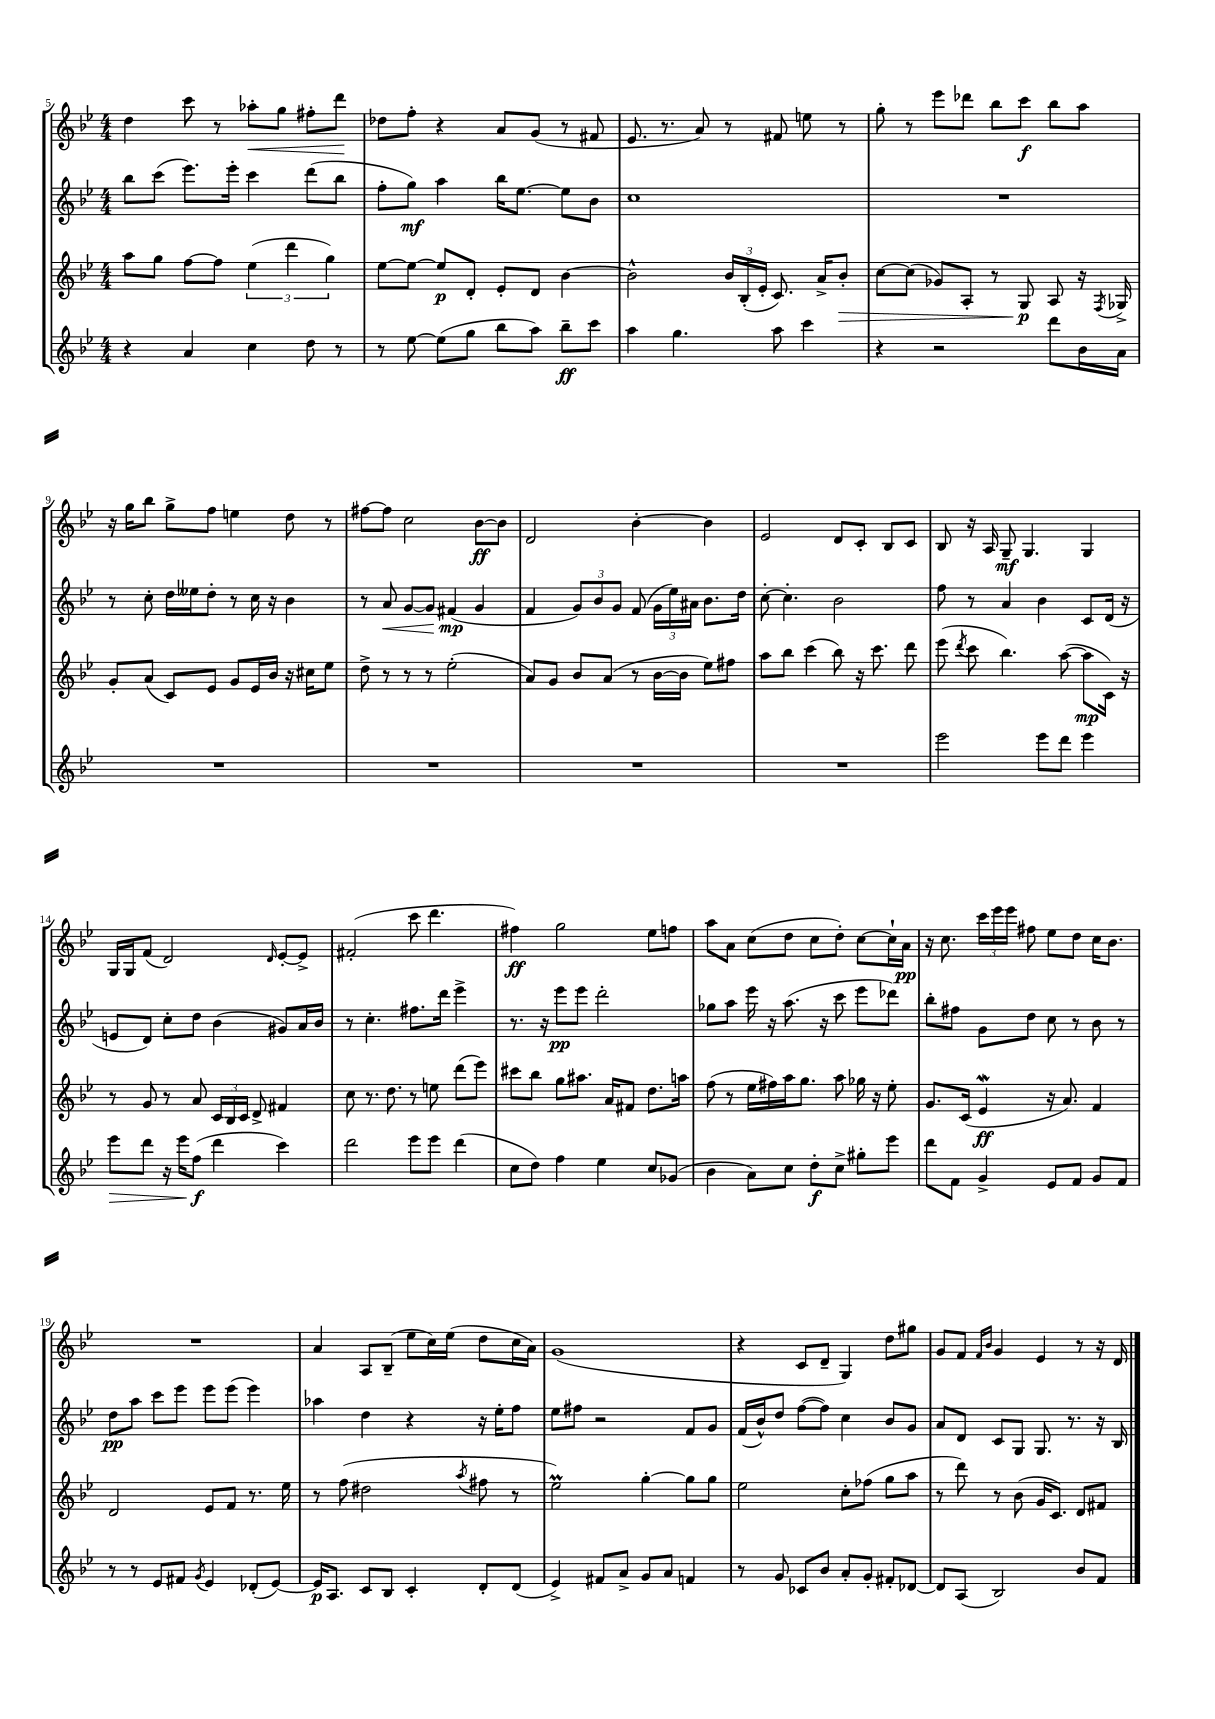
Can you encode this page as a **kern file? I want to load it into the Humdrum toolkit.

**kern	**kern	**kern	**kern
*staff4	*staff3	*staff2	*staff1
*clefG2	*clefG2	*clefG2	*clefG2
*k[b-e-]	*k[b-e-]	*k[b-e-]	*k[b-e-]
*M4/4	*M4/4	*M4/4	*M4/4
4r	8aa\L	8bb-\L	4dd\
.	8gg\J	(8ccc\J	.
4a/	[8ff\L	8.eee-\L)	8ccc\
.	8ff\]J	.	8r
.	.	16eee-'\Jk	.
4cc\	(6ee-\	4ccc\	8aa-'\L
.	.	.	8gg\J
.	6ddd\	.	.
8dd\	.	(8ddd\L	8ff#'\L
.	6gg\)	.	.
8r	.	8bb-\J	8ddd\J
=	=	=	=
8r	[8ee-\L	8ff'\L	8dd-\L
[8ee-\	8ee-\_J	8gg\J)	8ff'\J
(8ee-\]L	8ee-/]L	4aa\	4r
8gg\J	8d'/J	.	.
8bb-\L	8e-'/L	16bb-\LK	8a/L
.	.	[8.ee-\J	.
8aa\J)	8d/J	.	(8g/J
8bb-~\L	[4b-\	8ee-\]L	8r
8ccc\J	.	8b-\J	8f#/
=	=	=	=
4aa\	2b-^^\]	1cc	8.e-/
.	.	.	8.r
4.gg\	.	.	.
.	.	.	8a/)
.	24b-/LL	.	8r
.	(24B-'/	.	.
.	24e-'/JJ	.	.
8aa\	8.c/)	.	8f#/
4ccc\	.	.	8ee\
.	16a^/LK	.	.
.	8b-'/J	.	8r
=	=	=	=
4r	[8cc\L	1r	8gg'\
.	(8cc\]J	.	8r
2r	8g-/L)	.	8eee-\L
.	8A'/J	.	8ddd-\J
.	8r	.	8bb-\L
.	8G/	.	8ccc\J
8ddd\L	8A/	.	8bb-\L
16b-\L	16r	.	8aa\J
.	8qF/	.	.
16a\JJ	16G-^/	.	.
=	=	=	=
1r	8g'/L	8r	16r
.	.	.	16gg\LK
.	(8a/J	8cc'\	8bb-\J
.	8c/L)	16dd\LL	8gg^\L
.	.	16ee--\J	.
.	8e-/J	8dd'\J	8ff\J
.	8g/L	8r	4ee\
.	16e-/L	16cc\	.
.	16b-/JJ	16r	.
.	16r	4b-\	8dd\
.	16cc#\LK	.	.
.	8ee-\J	.	8r
=	=	=	=
1r	8dd^\	8r	[8ff#\L
.	8r	8a/	8ff#\]J
.	8r	[8g/L	2cc\
.	8r	8g/]J	.
.	(2ee-'\	(4f#/	.
.	.	4g/	[8b-\L
.	.	.	8b-\]J
=	=	=	=
1r	8a/L)	4f/	2d/
.	8g/J	.	.
.	8b-/L	12g/L)	.
.	.	12b-/	.
.	(8a/J	.	.
.	.	12g/J	.
.	8r	(8f/	[4b-'\
.	[16b-\LL	24g\LL	.
.	.	24ee-\)	.
.	16b-\]JJ	.	.
.	.	24a#\JJ	.
.	8ee-\L)	8.b-\L	4b-\]
.	8ff#\J	.	.
.	.	16dd\Jk	.
=	=	=	=
1r	8aa\L	[8cc'\	2e-/
.	8bb-\J	4.cc'\]	.
.	(4ccc\	.	.
.	8bb-\)	2b-\	8d/L
.	16r	.	8c'/J
.	8.ccc\	.	.
.	.	.	8B-/L
.	8ddd\	.	8c/J
=	=	=	=
2eee-\	(8eee-\	8ff\	8B-/
.	8qddd/	.	.
.	8ccc\	8r	16r
.	.	.	16A/
.	4.bb-\)	4a/	8G~/
.	.	.	4.G/
8eee-\L	.	4b-\	.
8ddd\J	([8aa\	.	.
4eee-\	8aa\]L	8c/L	4G/
.	16c\Jk)	(16d/Jk	.
.	16r	16r	.
=	=	=	=
8eee-\L	8r	8e/L	16G/LL
.	.	.	16G/J
8ddd\J	8g/	8d/J)	(8f/J
16r	8r	8cc'\L	2d/)
16eee-\LK	.	.	.
(8ff\J	8a/	8dd\J	.
4ddd\	24c/LL	(4b-\	.
.	24B-/	.	.
.	24c/JJ	.	.
.	8d^/	.	.
.	.	.	16qqd/
4ccc\)	4f#/	8g#/L)	[8e-'/L
.	.	16a/L	8e-^/]J
.	.	16b-/JJ	.
=	=	=	=
2ddd\	8cc\	8r	(2f#'/
.	8.r	4.cc'\	.
.	8.dd\	.	.
8eee-\L	8r	8.ff#\L	8ccc\
8eee-\J	8ee\	.	4.ddd\
.	.	16ddd\Jk	.
(4ddd\	(8ddd\L	4eee-^\	.
.	8eee-\J)	.	.
=	=	=	=
8cc\L	8ccc#\L	8.r	4ff#\)
8dd\J)	8bb-\J	.	.
.	.	16r	.
4ff\	8gg\L	8eee-\L	2gg\
.	8.aa#\J	8eee-\J	.
4ee-\	.	2ddd'\	.
.	16a/LK	.	.
.	8f#/J	.	.
8cc/L	8.dd\L	.	8ee-\L
(8g-/J	.	.	8ff\J
.	16aa\Jk	.	.
=	=	=	=
4b-\	(8ff\	8gg-\L	8aa\L
.	8r	8aa\J	8a\J
8a\L)	16ee-\LL	16eee-\	(8cc\L
.	16ff#\)	16r	.
8cc\J	16aa\J	(8.aa\	8dd\J
.	8.gg\J	.	.
8dd'\L	.	.	8cc\L
.	.	16r	.
8cc^\J	8aa\	8ccc\	8dd'\J)
8gg#'\L	16gg-\	8eee-\L	[8cc\L
.	16r	.	.
8eee-\J	8ee-'\	8ddd-\J)	16cc`\]L
.	.	.	16a\JJ
=	=	=	=
8ddd\L	8.g/L	8bb-'\L	16r
.	.	.	8.cc\
8f\J	.	8ff#\J	.
.	(16c/Jk	.	.
4g^/	4e-/	8g\L	24ccc\LL
.	.	.	24eee-\
.	.	.	24eee-\JJ
.	.	8dd\J	8ff#\
8e-/L	16r	8cc\	8ee-\L
.	8.a/)	.	.
8f/J	.	8r	8dd\J
8g/L	4f/	8b-\	16cc\LK
.	.	.	8.b-\J
8f/J	.	8r	.
=	=	=	=
8r	2d/	8dd\L	1r
8r	.	8aa\J	.
8e-/L	.	8ccc\L	.
8f#/J	.	8eee-\J	.
8qg/	.	.	.
4e-/	8e-/L	8eee-\L	.
.	8f/J	(8eee-\J	.
(8d-'/L	8.r	4eee-\)	.
[8e-/J)	.	.	.
.	16ee-\	.	.
=	=	=	=
16e-/]LK	8r	4aa-\	4a/
8.A/J	.	.	.
.	(8ff\	.	.
8c/L	2dd#\	4dd\	8A/L
8B-/J	.	.	(8B-~/J
4c'/	.	4r	8ee-\L
.	.	.	16cc\L)
.	.	.	(16ee-\JJ
.	8qaa/	.	.
8d'/L	8ff#\	16r	8dd\L
.	.	16ee-'\LK	.
(8d/J	8r	8ff\J	16cc\L
.	.	.	16a\JJ)
=	=	=	=
4e-^/)	2ee-\)	8ee-\L	(1g
.	.	8ff#\J	.
8f#/L	.	2r	.
8a^/J	.	.	.
8g/L	[4gg'\	.	.
8a/J	.	.	.
4f/	8gg\]L	8f/L	.
.	8gg\J	8g/J	.
=	=	=	=
8r	2ee-\	(16f/LL	4r
.	.	16b-^^/J)	.
8g/	.	8dd/J	.
8c-/L	.	([8ff\L	8c/L
8b-/J	.	8ff\]J)	8d~/J
8a'/L	8cc'\L	4cc\	4G/)
8g'/J	(8ff-\J	.	.
8f#'/L	8gg\L	8b-/L	8dd\L
[8d-/J	8aa\J	8g/J	8gg#\J
=	=	=	=
8d-/]L	8r	8a/L	8g/L
(8A/J	8ddd\)	8d/J	8f/J
.	.	.	16qqf/LL
.	.	.	16qqb-/JJ
2B-/)	8r	8c/L	4g/
.	(8b-\	8G/J	.
.	16g/LK	8.G/	4e-/
.	8.c/J)	.	.
.	.	8.r	.
8b-/L	8d/L	.	8r
8f/J	8f#/J	16r	16r
.	.	16B-/	16d/
==	==	==	==
*-	*-	*-	*-
